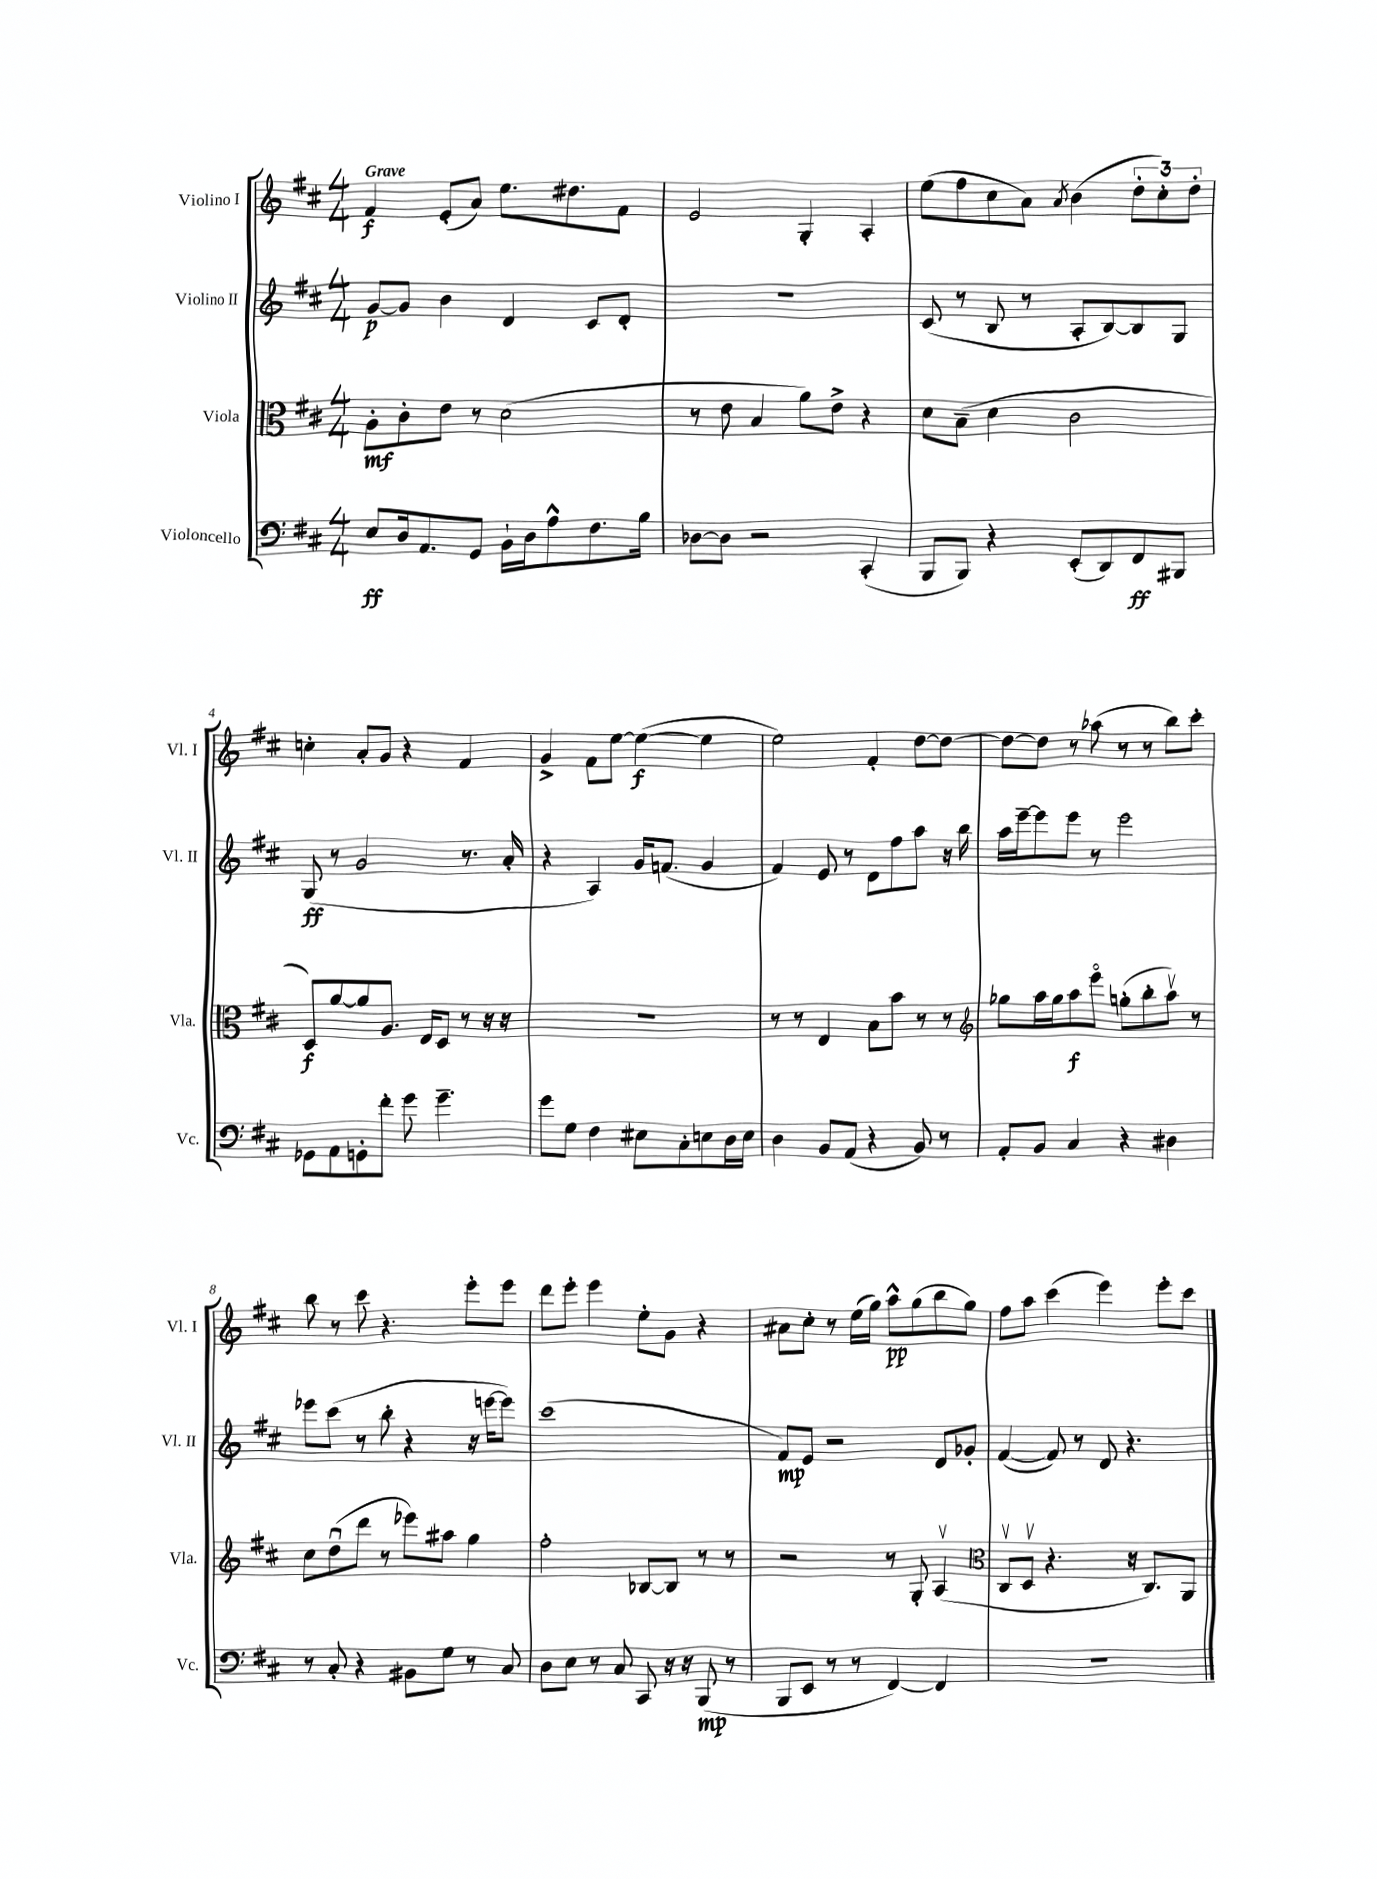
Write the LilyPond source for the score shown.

<<
\new StaffGroup <<
\new Staff = "s0" \with { instrumentName = "Violino I" shortInstrumentName = "Vl. I" } {
    \clef treble \key d \major \numericTimeSignature \time 4/4 \tempo "Grave"
    \autoBeamOff fis'4\f e'8[-.( a'8]) e''8.[ dis''8. fis'8] |
    e'2 g4-. a4-. |
    e''8[( fis''8 cis''8 a'8]) \acciaccatura { a'8 } b'4( \tuplet 3/2 { d''8[-. cis''8-.) d''8]-. } |
    c''4-. a'8[-. g'8] r4 fis'4 |
    g'4-> fis'8[ e''8]~ e''4~\f( e''4 |
    e''2) fis'4-. d''8[~ d''8]~ |
    d''8[~ d''8] r8 aes''8( r8 r8 b''8[) cis'''8]-. |
    b''8 r8 cis'''8 r4. e'''8[-. e'''8] |
    d'''8[ e'''8]-. e'''4 e''8[-. g'8] r4 |
    ais'8[ cis''8]-. r8 e''16[( g''16]) a''8[-^\pp g''8( b''8 g''8]) |
    fis''8[ a''8] cis'''4( e'''4) e'''8[-. cis'''8] \bar "|." |
}
\new Staff = "s1" \with { instrumentName = "Violino II" shortInstrumentName = "Vl. II" } {
    \clef treble \key d \major \numericTimeSignature \time 4/4
    \autoBeamOff g'8[~\p g'8] b'4 d'4 cis'8[ d'8]-. |
    R1 |
    cis'8( r8 b8 r8 a8[-. b8~) b8 g8] |
    g8\ff( r8 g'2 r8. a'16-. |
    r4 a4) g'16[ f'8.]( g'4 |
    fis'4) e'8 r8 d'8[ fis''8 a''8] r16 b''16 |
    a''16[ e'''16~-- e'''8 e'''8] r8 e'''2 |
    ees'''8[ cis'''8]( r8 b''8-. r4 r16 e'''16[~ e'''8]) |
    cis'''1( |
    fis'8[\mp) e'8] r2 d'8[ ges'8]-. |
    fis'4~( fis'8) r8 d'8 r4. \bar "|." |
}
\new Staff = "s2" \with { instrumentName = "Viola" shortInstrumentName = "Vla." } {
    \clef alto \key d \major \numericTimeSignature \time 4/4
    \autoBeamOff a8[-.\mf cis'8-. e'8] r8 d'2( |
    r8 e'8 b4 a'8[) e'8]-> r4 |
    d'8[ b8]--( d'4 cis'2 |
    d8[\f) a'8~ a'8 a8.] e16[ d8] r8 r16 r16 |
    R1 |
    r8 r8 e4 b8[ b'8] r8 r8 |
    \clef treble ges''8[ a''16 ges''16 a''8\f e'''8]\flageolet g''8[-.( b''8-. a''8]\upbow) r8 |
    cis''8[ d''8\downbow( d'''8] r8 ees'''8[) ais''8] g''4 |
    fis''2-. bes8[~ bes8] r8 r8 |
    r2 r8 g8-. a4\upbow( |
    \clef alto cis8[\upbow d8]\upbow r4. r16 cis8.[) a,8] \bar "|." |
}
\new Staff = "s3" \with { instrumentName = "Violoncello" shortInstrumentName = "Vc." } {
    \clef bass \key d \major \numericTimeSignature \time 4/4
    \autoBeamOff e8[\ff d16 a,8. g,8] b,16[-! d16 a8-^ fis8. b16] |
    des8[~ des8] r2 cis,4-.( |
    b,,8[ b,,8]) r4 e,8[-.( d,8) fis,8\ff bis,,8] |
    ges,8[ a,8 g,8-. fis'8]-. g'8 g'4.-- |
    g'8[ g8] fis4 eis8[ cis8-. e8 d16 e16] |
    d4 b,8[ a,8]( r4 b,8) r8 |
    a,8[-. b,8] cis4 r4 dis4 |
    r8 cis8-. r4 bis,8[ g8] r8 cis8 |
    d8[ e8] r8 cis8 cis,8 r16 r16 b,,8\mp( r8 |
    b,,8[ e,8] r8 r8 fis,4~) fis,4 |
    R1 \bar "|." |
}
>>
>>
